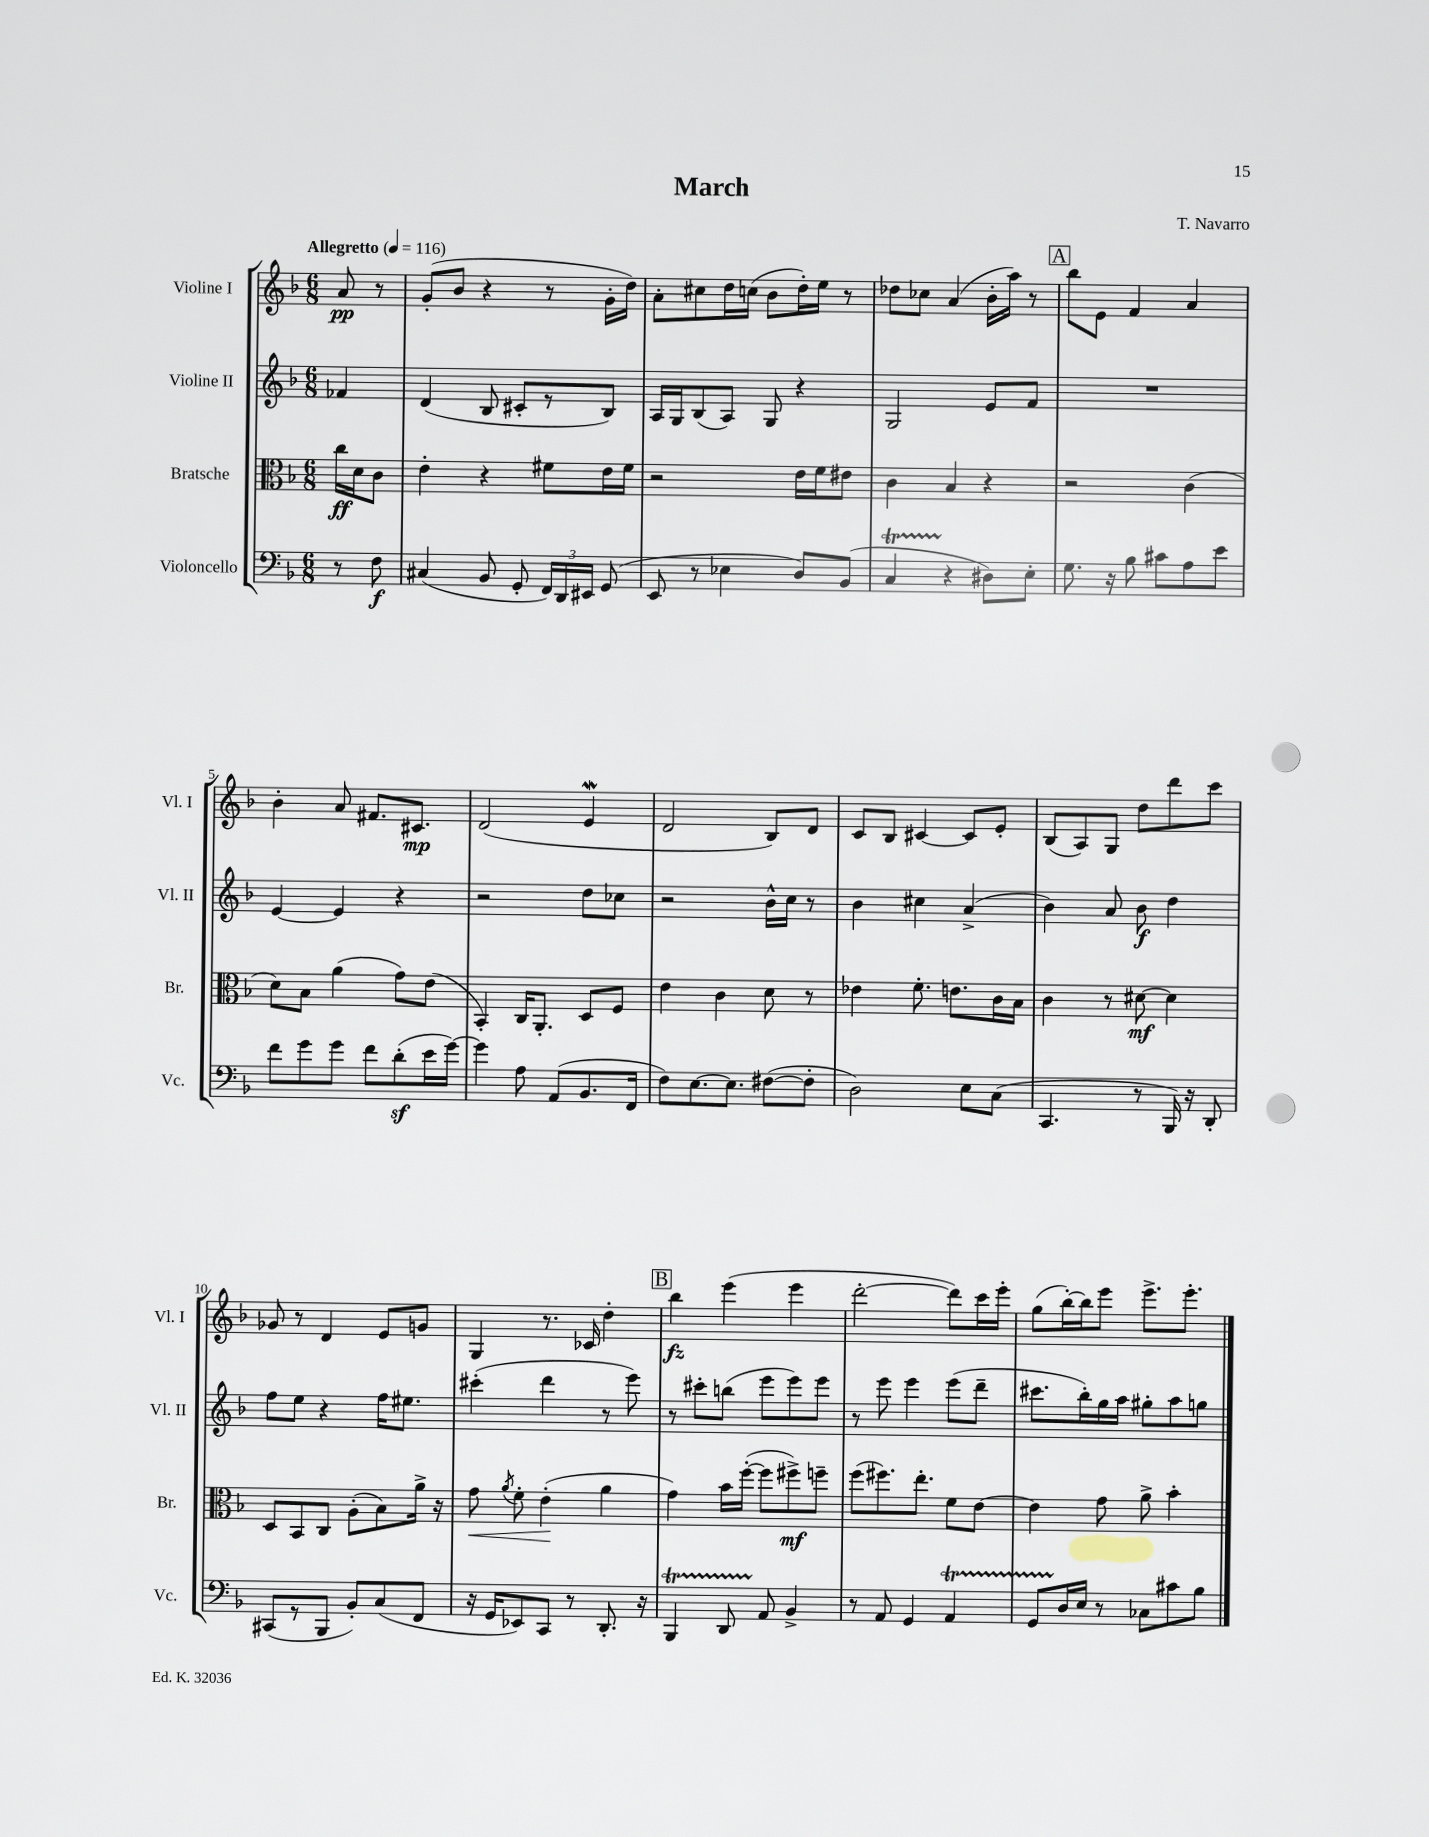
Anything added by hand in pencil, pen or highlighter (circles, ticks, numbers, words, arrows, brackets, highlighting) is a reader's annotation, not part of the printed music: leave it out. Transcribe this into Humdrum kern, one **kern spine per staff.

**kern	**kern	**kern	**kern
*staff4	*staff3	*staff2	*staff1
*clefF4	*clefC3	*clefG2	*clefG2
*k[b-]	*k[b-]	*k[b-]	*k[b-]
*M6/8	*M6/8	*M6/8	*M6/8
*MM116	*MM116	*MM116	*MM116
8r	16cc	4f-	8a
.	16d	.	.
8F	8c	.	8r
=	=	=	=
(4C#	4e'	(4d	(8g'
.	.	.	8b-
8BB-	4r	8B-	4r
8GG'	.	8c#'	.
24FF)	8f#	8r	8r
24DD	.	.	.
24EE#	.	.	.
(8GG	16e	8B-)	16g'
.	16f#	.	16dd)
=	=	=	=
8EE	2r	16A	8a'
.	.	16G	.
8r	.	(8B-	8cc#
4E-	.	8A)	16dd
.	.	.	(16cc
.	.	8G	8b-
8D)	16e	4r	16dd')
.	16f	.	16ee
(8BB-	8e#	.	8r
=	=	=	=
4C	4c	2G	8dd-
.	.	.	8cc-
4r	4B-	.	(4a
8D#)	4r	8e	16b-'
.	.	.	16aa)
8E'	.	8f	8r
=	=	=	=
8.G	2r	2.r	8bb-
.	.	.	8e
16r	.	.	.
8B-	.	.	4f
8c#	.	.	.
8A	(4c	.	4a
8e	.	.	.
=	=	=	=
8f	8d)	[4e	4b-'
8g	8B-	.	.
8g	(4a	4e]	8a
8f	.	.	8.f#
(8d'	8g)	4r	.
.	.	.	8.c#
16e	(8e	.	.
[16g)	.	.	.
=	=	=	=
4g]	4BB-')	2r	(2d
8A	16C	.	.
.	8.AA'	.	.
(8AA	.	.	.
8.BB-	8D	8dd	4e
.	8F	8cc-	.
16FF	.	.	.
=	=	=	=
8F)	4e	2r	2d
[8.E	.	.	.
.	4c	.	.
8.E]	.	.	.
([8F#	8d	16b-^^	8B-)
.	.	16cc	.
8F#']	8r	8r	8d
=	=	=	=
2D)	4e-	4b-	8c
.	.	.	8B-
.	8.f'	4cc#	[4c#
.	8.e	.	.
8E	.	(4a^	8c#]
(8C	16c	.	8e'
.	16B-	.	.
=	=	=	=
4.CC	4c	4b-)	(8B-
.	.	.	8A)
.	8r	8a	8G
8r	[8d#	8b-	8dd
16BBB-)	4d#]	4dd	8ddd
16r	.	.	.
8DD'	.	.	8ccc
=	=	=	=
(8CC#	8D	8ff	8g-
8r	8BB-	8ee	8r
8BBB-	8C	4r	4d
8BB-')	(8A'	.	.
(8C	8B-)	16ff	8e
.	.	8.ee#	.
8FF	16a^	.	8g
.	16r	.	.
=	=	=	=
16r	8g	(4ccc#'	4G
16GG	.	.	.
.	8qa	.	.
8EE-)	8f'	.	.
8CC	(4e'	4ddd	8.r
8r	.	.	.
.	.	.	16c-
8.DD'	4a	8r	4dd'
.	.	8eee)	.
16r	.	.	.
=	=	=	=
4BBB-	4g)	8r	4bb-
.	.	8ccc#'	.
8DD	16b-	(8bb	(4eee
.	([16ff'	.	.
8AA	8ff]	8eee	.
4BB-^	8ff#^)	8eee)	4eee
.	8ff~	8eee	.
=	=	=	=
8r	(8ff	8r	[2ddd'
8AA	8.ff#)	8eee	.
4GG	.	4eee	.
.	8.ee'	.	.
4AA	8f	(8eee	8ddd])
.	[8e	8ddd~	16ccc
.	.	.	16eee'
=	=	=	=
8GG	4e]	8.ccc#	(8gg
16D	.	.	[16bb-')
16E	.	16bb-')	16bb-]
8r	8g	16gg	8eee
.	.	16aa	.
8C-	8a^	8gg#'	8.eee^
8c#	4b-'	8aa	.
.	.	.	8.eee'
8B-	.	8gg	.
==	==	==	==
*-	*-	*-	*-
